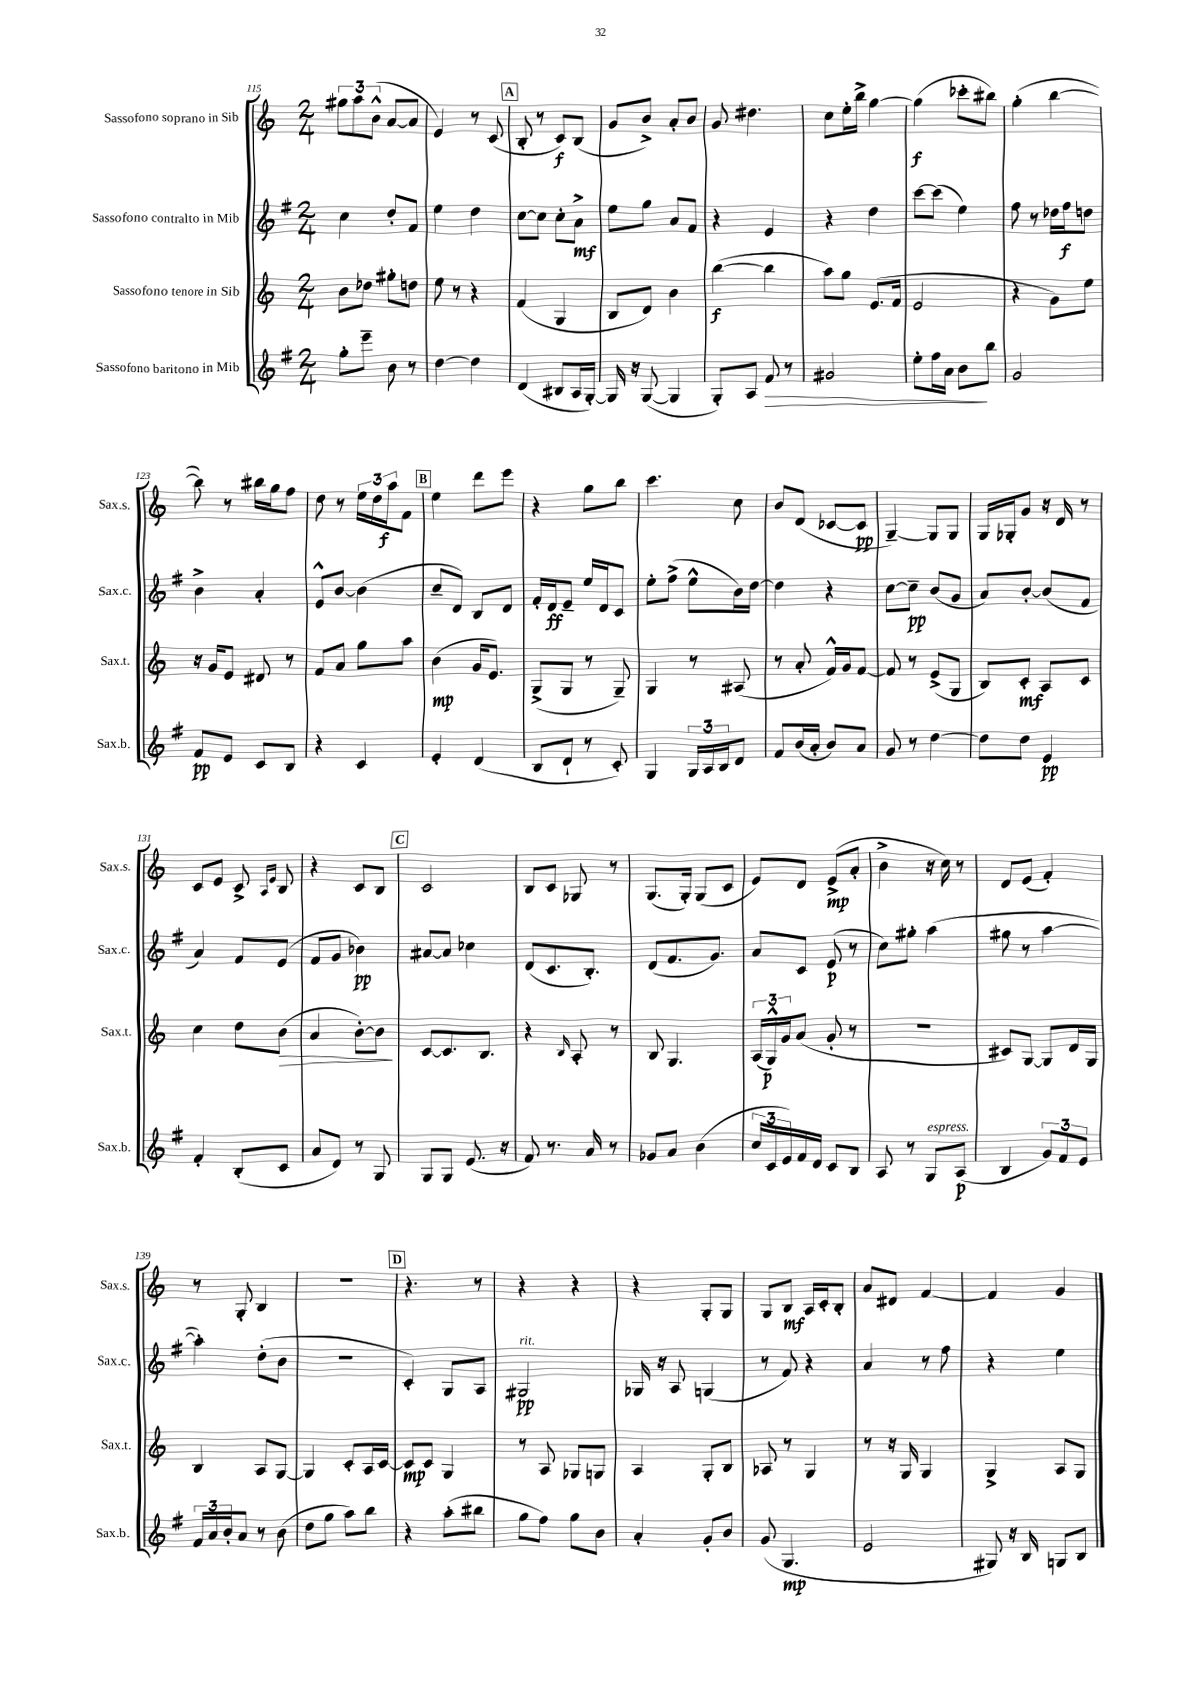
<<
\new StaffGroup <<
\new Staff = "s0" \with { instrumentName = "Sassofono soprano in Sib" shortInstrumentName = "Sax.s." } {
    \clef treble \key c \major \numericTimeSignature \time 2/4
    \tuplet 3/2 { gis''8 a''8 b'8-^( } a'8~ a'8 |
    e'4) r8 c'8( |
    \mark \markup { \box "A" } b8-. r8 c'8\f) b8( |
    g'8 b'8->) a'8-. b'8 |
    g'8 dis''4. |
    c''8 e''16-. b''16-> g''4~ |
    g''4\f( ces'''8-. bis''8) |
    g''4-.( b''4~ |
    b''8) r8 bis''16 g''16 f''8 |
    d''8 r8 \tuplet 3/2 { e''16 d''16 a''16\f } f'8 |
    \mark \markup { \box "B" } e''4 d'''8 e'''8 |
    r4 g''8 b''8 |
    c'''4. c''8 |
    b'8 d'8( ces'8~ ces'8\pp |
    g4~--) g8 g8 |
    g16 ges16-. g'8 r16 d'16 r8 |
    c'8 e'8 c'8-> \grace { a16 e'16 } b8 |
    r4 c'8 b8 |
    \mark \markup { \box "C" } c'2 |
    b8 c'8 ges8 r8 |
    g8.( g16-.) g8( c'8 |
    e'8) d'8 e'8->\mp( a'8-. |
    b'4-> r16 c''16) r8 |
    d'8 e'8( f'4-.) |
    r8 g8-. b4 |
    R2 |
    \mark \markup { \box "D" } r4. r8 |
    r4 r4 |
    r4 g8-. g8 |
    g8 b8\mf a16 c'16-. b8-. |
    a'8 dis'8 f'4~ |
    f'4 g'4 \bar "|." |
}
\new Staff = "s1" \with { instrumentName = "Sassofono contralto in Mib" shortInstrumentName = "Sax.c." } {
    \clef treble \key g \major \numericTimeSignature \time 2/4
    c''4 d''8-. fis'8 |
    e''4 d''4 |
    \mark \markup { \box "A" } c''8~ c''8 c''8-. a'8->\mf |
    e''8 g''8 a'8 fis'8 |
    r4 e'4 |
    r4 d''4 |
    c'''8~ c'''8( e''4) |
    fis''8 r8 des''16 fis''16\f d''8 |
    b'4-> a'4-. |
    e'8-^ b'8~ b'4( |
    \mark \markup { \box "B" } c''8-- d'8) b8 d'8 |
    fis'16-. d'16\ff e'8-- e''16 d'16 c'8 |
    e''8-. fis''8->( e''8-^ b'16) d''16~ |
    d''4 r4 |
    c''8~ c''8--\pp b'8( g'8 |
    a'8) b'8~-. b'8( fis'8 |
    a'4) fis'8 e'8( |
    fis'8 g'8 bes'4\pp) |
    \mark \markup { \box "C" } ais'8~ ais'8 ces''4 |
    d'8( c'8. b8.-.) |
    d'8( fis'8. g'8.) |
    a'8 c'8 e'8\p( r8 |
    c''8) gis''8-. a''4( |
    gis''8 r8 a''4~ |
    a''4-.) d''8-.( b'8 |
    R2 |
    \mark \markup { \box "D" } c'4-.) g8 a8 |
    gis2\pp^\markup { \italic "rit." } |
    ges16 r16 a8 g4( |
    r8 fis'8) r4 |
    a'4 r8 fis''8 |
    r4 e''4 \bar "|." |
}
\new Staff = "s2" \with { instrumentName = "Sassofono tenore in Sib" shortInstrumentName = "Sax.t." } {
    \clef treble \key c \major \numericTimeSignature \time 2/4
    b'8 des''8 gis''8-. d''8 |
    e''8 r8 r4 |
    \mark \markup { \box "A" } f'4( g4 |
    b8 d'8) b'4 |
    b''4~\f( b''4 |
    a''8) g''8 e'8.( f'16 |
    e'2 |
    r4 g'8) e''8 |
    r16 g'16 e'8 dis'8 r8 |
    f'8 a'8 g''8 a''8 |
    \mark \markup { \box "B" } b'4\mp( g'16 e'8.) |
    g8->( g8 r8 g8--) |
    g4 r8 ais8( |
    r8 a'8-. f'16-^) g'16 f'8~ |
    f'8 r8 e'8->( g8 |
    b8) c'8-.\mf a8 c'8 |
    c''4 d''8 b'8\>( |
    a'4 b'8~-.) b'8\! |
    \mark \markup { \box "C" } c'8~ c'8. b8. |
    r4 \grace { b16 } a8-. r8 |
    b8 g4. |
    \tuplet 3/2 { a16( g16-^\p) g'16 } a'8( g'8-. r8 |
    R2 |
    cis'8) g8~ g8 d'16 g16 |
    b4 a8 g8~ |
    g4 c'8-. a16 c'16~ |
    \mark \markup { \box "D" } c'8\mp c'8 g4 |
    r8 a8 ges8 g8 |
    a4 g8-. b8 |
    aes8 r8 g4 |
    r8 r16 g16 g4 |
    g4-> a8 g8 \bar "|." |
}
\new Staff = "s3" \with { instrumentName = "Sassofono baritono in Mib" shortInstrumentName = "Sax.b." } {
    \clef treble \key g \major \numericTimeSignature \time 2/4
    g''8-. e'''8-- b'8 r8 |
    d''4~ d''4 |
    \mark \markup { \box "A" } d'4( bis8 a16 g16~-.) |
    g16 r16 g8~( g4 |
    g8-.) a8 fis'8\> r8 |
    gis'2 |
    e''8-. fis''16 a'16 b'8\! b''8 |
    g'2 |
    fis'8\pp e'8 c'8 b8 |
    r4 c'4 |
    \mark \markup { \box "B" } e'4-. d'4( |
    b8 d'8-! r8 c'8-.) |
    g4 \tuplet 3/2 { g16 a16 b16 } d'8 |
    fis'8 b'16( a'16-. b'8) a'8 |
    g'8 r8 d''4~ |
    d''8 d''8 e'4\pp |
    fis'4-. b8-.( c'8 |
    a'8 d'8) r8 g8 |
    \mark \markup { \box "C" } g8 g8 e'8.( r16 |
    fis'8) r8. a'16 r8 |
    ges'8 a'8 b'4( |
    \tuplet 3/2 { c''16 c'16 e'16) } fis'16 d'16 c'8 b8 |
    a8 r8 g8^\markup { \italic "espress." } a8\p( |
    b4 \tuplet 3/2 { g'8) fis'8 e'8 } |
    \tuplet 3/2 { fis'16 a'16 b'16-. } a'8 r8 b'8( |
    d''8 g''8 a''8) b''8 |
    \mark \markup { \box "D" } r4 a''8-.( bis''8 |
    g''8 fis''8) g''8 b'8 |
    a'4-. g'8-. b'8 |
    g'8( g4.\mp |
    e'2 |
    gis8) r16 b16 g8 b8 \bar "|." |
}
>>
>>
\layout { \context { \Score currentBarNumber = #115 } }
